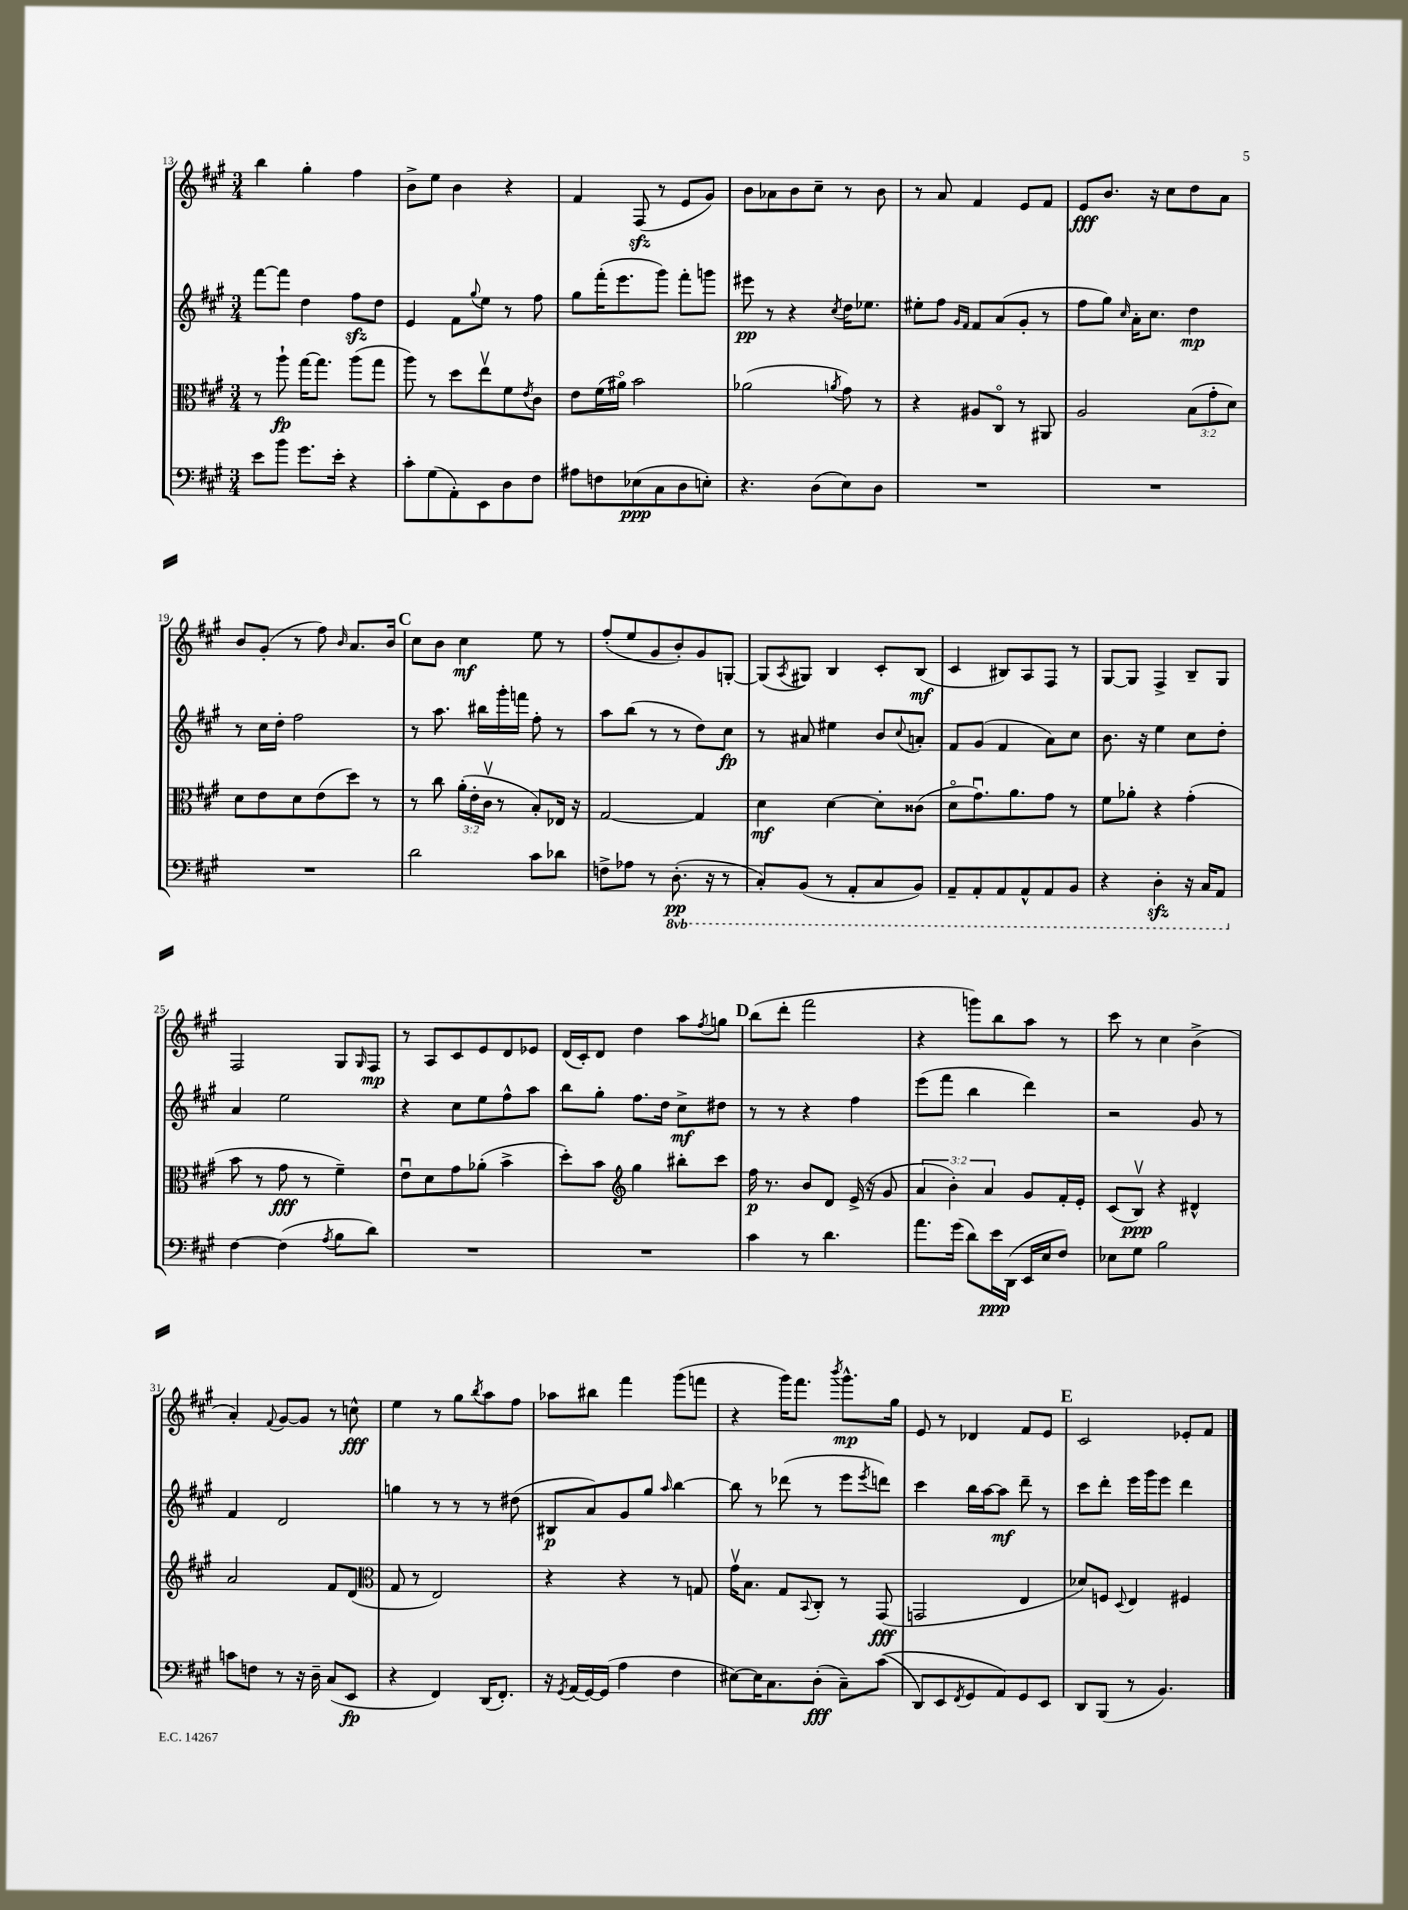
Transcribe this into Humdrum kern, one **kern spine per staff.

**kern	**kern	**kern	**kern
*staff4	*staff3	*staff2	*staff1
*clefF4	*clefC3	*clefG2	*clefG2
*k[f#c#g#]	*k[f#c#g#]	*k[f#c#g#]	*k[f#c#g#]
*M3/4	*M3/4	*M3/4	*M3/4
8e	8r	[8fff#	4bb
8b	8aa`	8fff#]	.
8.g#	[16gg#	4dd	4gg#'
.	8.gg#]	.	.
16e'	.	.	.
4r	(8aa	8ff#	4ff#
.	8gg#	8dd	.
=	=	=	=
8c#'	8aa)	4e	8b^
(8G#	8r	.	8ee
8AA')	8dd	8f#	4b
.	.	8qqgg#	.
8EE	8eev	8ee	.
8D	8f#	8r	4r
.	8qe	.	.
8F#	8c#	8ff#	.
=	=	=	=
8A#	8e	8gg#	4f#
8F	(16f#	(16fff#'	.
.	16a#o)	8.eee	.
(8E-	2b	.	(8F#
8C#	.	8ggg#)	8r
8D	.	8fff#'	8e
8E')	.	8ggg	8g#)
=	=	=	=
4.r	(2a-	8eee#	8b
.	.	8r	8a-
.	.	4r	8b
(8D	.	.	8cc#~
.	8qa	8qcc#	.
8E)	8g#)	16dd	8r
.	.	8.ee-	.
8D	8r	.	8b
=	=	=	=
2.r	4r	8ee#'	8r
.	.	8ff#	8a
.	.	16qqg#	.
.	.	16qqf#	.
.	8A#	8f#	4f#
.	8C#o	(8a	.
.	8r	8g#'	8e
.	8AA#	8r	8f#
=	=	=	=
2.r	2A	8ff#	8e
.	.	8gg#)	8.b
.	.	16qqcc#	.
.	.	16a'	.
.	.	8.cc#	16r
.	.	.	8cc#
.	(12B	4dd	8dd
.	12g#'	.	.
.	.	.	8a
.	12d)	.	.
=	=	=	=
2.r	8d	8r	8b
.	8e	16cc#	(8g#'
.	.	16dd'	.
.	8d	2ff#	8r
.	(8e	.	8ff#)
.	.	.	16qqb
.	8dd)	.	8.a
.	8r	.	.
.	.	.	16b
=	=	=	=
2d	8r	8r	8cc#
.	8cc#	8.aa	8b
.	(24a'	.	4cc#
.	24e'	.	.
.	.	16bb#	.
.	24c#v	.	.
.	8r	16ggg#'	.
.	.	16fff	.
8c#	8B')	8ff#'	8ee
8d-	16E-	8r	8r
.	16r	.	.
=	=	=	=
8F^	[2G#	8aa	(8ff#'
8A-	.	(8bb	8ee
8r	.	8r	8g#
(8.DD'	.	8r	8b')
.	4G#]	8dd)	8g#
16r	.	.	.
8r	.	8cc#	[8G'
=	=	=	=
8CC#')	4d	8r	(8G]
.	.	.	8qA
(8BBB	.	8a#	8G#)
8r	[4d	4ee#	4B
8AAA'	.	.	.
8CC#	8d']	8b	8c#'
.	.	8qqcc#	.
8BBB)	(8c##	8a'	(8B
=	=	=	=
8AAA~	8do	8f#	4c#
8AAA'	8.g#u)	(8g#	.
8AAA	.	4f#	8B#)
.	8.a	.	.
8AAA^^	.	.	8A
8AAA	8g#	8a)	8F#
8BBB	8r	8cc#	8r
=	=	=	=
4r	8f#	8.b	[8G#
.	8a-'	.	8G#]
.	.	16r	.
4DD'	4r	4ee	4F#^
16r	(4g#'	8cc#	8B~
16CC#	.	.	.
8AAA	.	8dd'	8G#
=	=	=	=
[4F#	8b	4a	2F#
.	8r	.	.
(4F#]	8g#	2ee	.
.	8r	.	.
8qA	.	.	.
8B	4f#~)	.	8G#
.	.	.	16qqG#
8d)	.	.	8F#
=	=	=	=
2.r	8eu	4r	8r
.	8d	.	8A
.	8g#	8cc#	8c#
.	(8a-'	8ee	8e
.	4b^	8ff#^^	8d
.	.	8aa	8e-
=	=	=	=
2.r	8dd')	8bb	(16d
.	.	.	16c#')
.	8b	8gg#'	8d
*	*clefG2	*	*
.	4gg#	8.ff#	4dd
.	.	16dd	.
.	8bb#'	8cc#^	8aa
.	.	.	8qff#
.	8ccc#	8dd#	8gg
=	=	=	=
4c#	16ff#	8r	(8bb
.	8.r	.	.
.	.	8r	8ddd'
8r	8b	4r	2fff#
4.d	8d	.	.
.	(16e^	4ff#	.
.	16r	.	.
.	8g#	.	.
=	=	=	=
8.a	6a	(8eee	4r
.	.	8fff#	.
.	6b')	.	.
(16g#	.	.	.
8d)	.	4bb	8ggg)
.	6a	.	.
16e	.	.	8bb
(16DD	.	.	.
16EE	8g#	4ddd)	8aa
16E	.	.	.
8F#)	16f#'	.	8r
.	16e'	.	.
=	=	=	=
8E-	(8c#	2r	8ccc#
8G#	8Bv)	.	8r
2B	4r	.	4cc#
.	4d#^^	8g#	(4b^
.	.	8r	.
=	=	=	=
8c	2a	4f#	4a')
8F	.	.	.
.	.	.	8qqf#
8r	.	2d	[8g#
16r	.	.	8g#]
16D~	.	.	.
(8C#	8f#	.	8r
8EE	(8d	.	8cc^^
=	=	=	=
*	*clefC3	*	*
4r	8G#	4gg	4ee
.	8r	.	.
4FF#)	2E)	8r	8r
.	.	8r	8gg#
.	.	.	8qbb
(16DD	.	8r	8aa
8.FF#')	.	.	.
.	.	(8dd#	8ff#
=	=	=	=
16r	4r	8B#	8aa-
8qGG#	.	.	.
(16AA	.	.	.
[16GG#)	.	8a)	8bb#
(16GG#]	.	.	.
4A	4r	8g#	4fff#
.	.	8gg#	.
.	.	16qqaa	.
4F#	8r	[4bb	(8ggg#
.	8G	.	8fff
=	=	=	=
[8E#)	16g#v	8bb]	4r
.	8.B	.	.
16E#]	.	8r	.
8.C#	.	.	.
.	8G#	(8ddd-	16ggg#)
.	.	.	8.fff#
.	8qqBB	.	.
(8D'	8C#'	8r	.
.	.	.	8qbbb
8C#~)	8r	8eee	8.ggg#^^
.	.	8qeee	.
&((8c#	(8GG#	8ddd)	.
.	.	.	16gg#
=	=	=	=
8DD)	2GG	4ccc#	8e
8EE	.	.	8r
8qFF#	.	.	.
8GG#	.	16bb	4d-
.	.	[16aa	.
8AA&)	.	8aa]	.
8GG#	4E	8ddd~	8f#
8EE	.	8r	8e
=	=	=	=
8DD	8d-)	8ccc#	2c#
(8BBB	8F	8ddd'	.
.	8qqD	.	.
8r	4E	16eee	.
.	.	16ggg#	.
4.BB)	.	8eee	.
.	4F#	4ddd	8e-'
.	.	.	8f#
==	==	==	==
*-	*-	*-	*-
